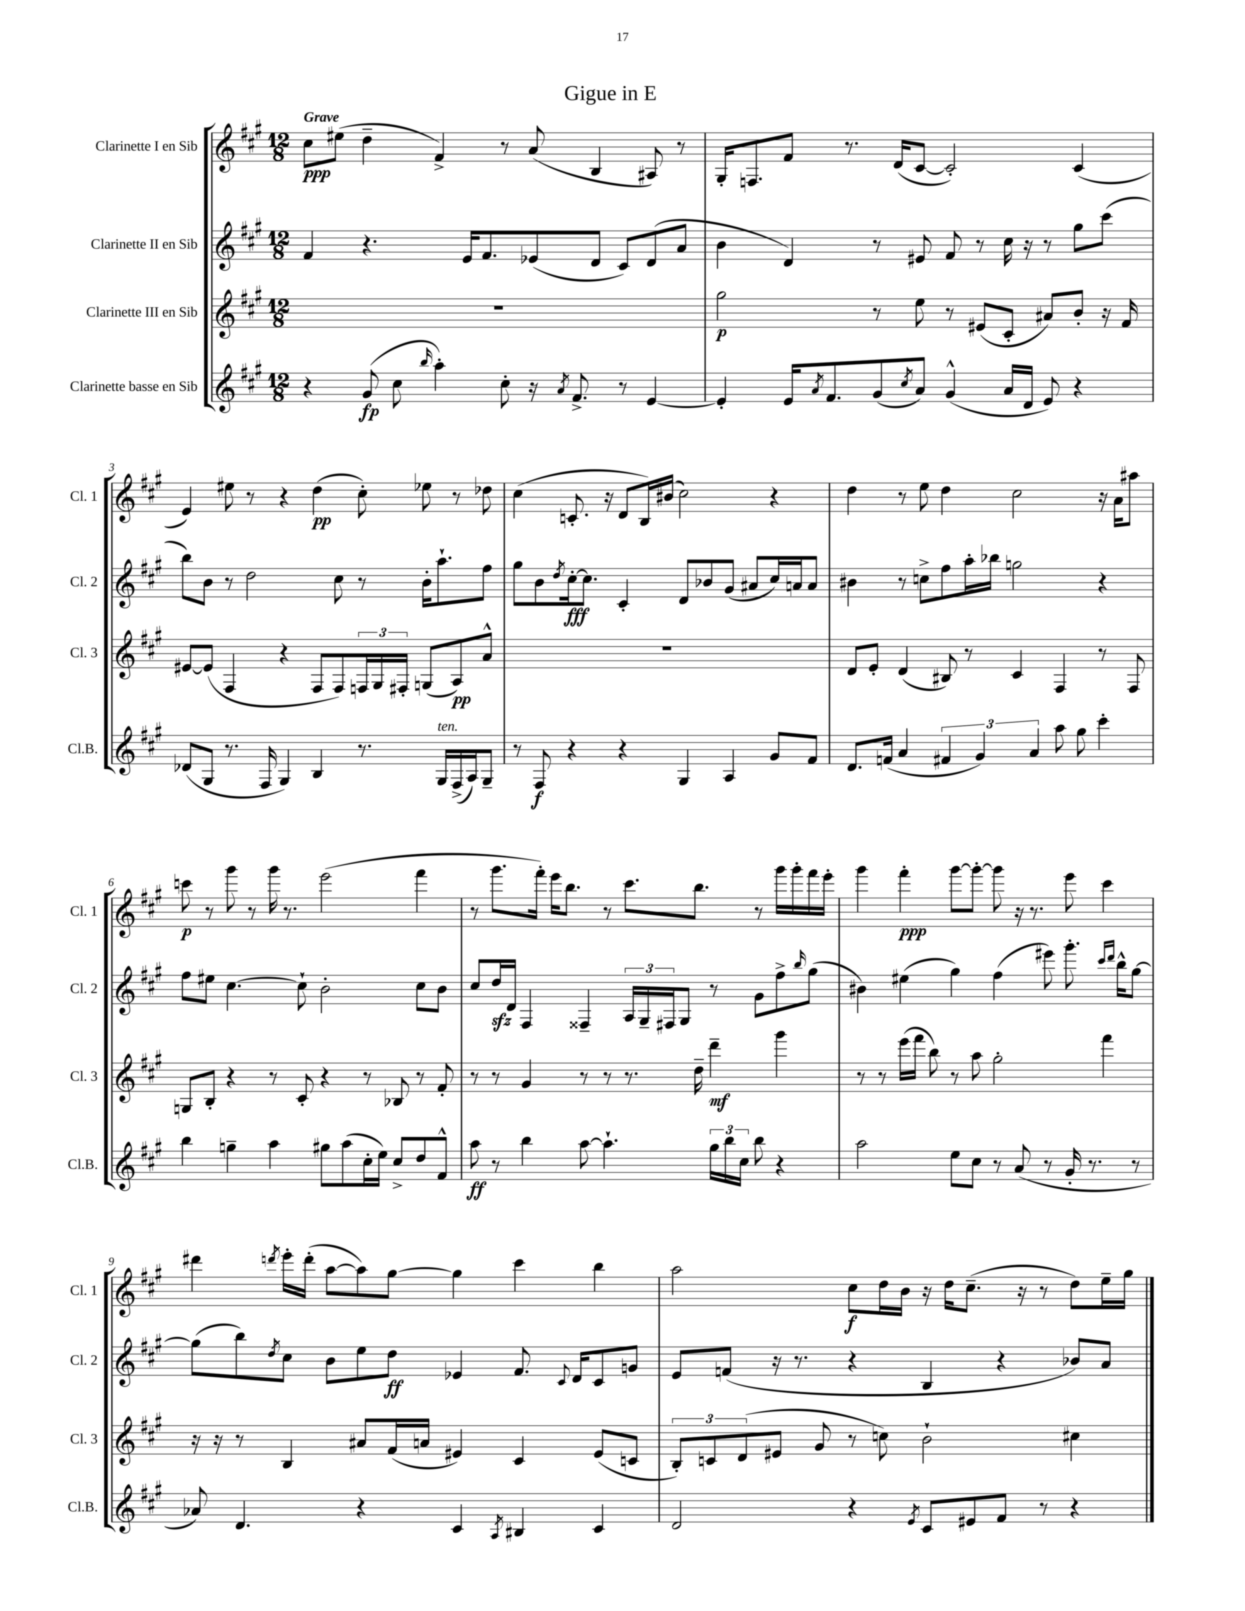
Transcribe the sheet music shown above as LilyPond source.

\header { title = "Gigue in E" }
<<
\new StaffGroup <<
\new Staff = "s0" \with { instrumentName = "Clarinette I en Sib" shortInstrumentName = "Cl. 1" } {
    \clef treble \key a \major \numericTimeSignature \time 12/8 \tempo "Grave"
    cis''8\ppp eis''8( d''4-- fis'4->) r8 a'8( b4 ais8) r8 |
    gis16-. f8. fis'8 r8. d'16( cis'8~ cis'2-.) cis'4( |
    e'4) eis''8 r8 r4 d''4\pp( cis''8-.) ees''8 r8 des''8 |
    cis''4( c'8.-. r16 d'8 b16) bis'16( cis''2) r4 |
    d''4 r8 e''8 d''4 cis''2 r16 a'16 ais''8 |
    c'''8\p r8 gis'''8 r8 gis'''16 r8. e'''2( fis'''4 |
    r8 gis'''8. fis'''16-.) e'''16 b''8. r8 cis'''8. b''8. r8 gis'''16 gis'''16-. fis'''16 e'''16-. |
    gis'''4 fis'''4-.\ppp gis'''8~ gis'''8~-. gis'''8 r16 r8. e'''8 cis'''4 |
    dis'''4 \acciaccatura { d'''8 } e'''16-. d'''16-.( a''8~ a''8) gis''8~ gis''4 cis'''4 b''4 |
    a''2 cis''8\f d''16 b'16 r16 d''16 cis''8.--( r16 r8 d''8) e''16-- gis''16 \bar "|." |
}
\new Staff = "s1" \with { instrumentName = "Clarinette II en Sib" shortInstrumentName = "Cl. 2" } {
    \clef treble \key a \major \numericTimeSignature \time 12/8
    fis'4 r4. e'16 fis'8. ees'8( d'8 cis'8) d'8( a'8 |
    b'4 d'4) r8 eis'8 fis'8 r8 cis''16 r16 r8 gis''8 cis'''8( |
    b''8) b'8 r8 d''2 cis''8 r8 b'16-. a''8.-! fis''8 |
    gis''8 b'8 \acciaccatura { d''8 } cis''16~-.\fff cis''8. cis'4-. d'8 bes'8 gis'8( ais'8 cis''16) a'16 a'8 |
    bis'4 r8 c''8-> fis''8 a''16-. bes''16 g''2 r4 |
    fis''8 eis''8 cis''4.~ cis''8-! b'2-. cis''8 b'8 |
    cis''8 d''16\sfz d'16 fis4 fisis4-- \tuplet 3/2 { a16 gis16-- fis16 } gis8 r8 gis'8 fis''8-> \grace { b''16 } gis''8( |
    bis'4) eis''4( gis''4) fis''4( eis'''8) gis'''8.-. \grace { cis'''16 d'''16 } b''16-^ gis''8~ |
    gis''8( b''8) \acciaccatura { d''8 } cis''8 b'8 e''8 d''8\ff ees'4 fis'8. \appoggiatura { cis'8 } d'16 cis'8 g'8 |
    e'8 f'8( r16 r8. r4 b4 r4 bes'8) a'8 \bar "|." |
}
\new Staff = "s2" \with { instrumentName = "Clarinette III en Sib" shortInstrumentName = "Cl. 3" } {
    \clef treble \key a \major \numericTimeSignature \time 12/8
    R1. |
    gis''2\p r8 e''8 r8 eis'8( cis'8-. ais'8) b'8-. r16 fis'16 |
    eis'8~ eis'8( fis4 r4 fis8 fis8) \tuplet 3/2 { f16 gis16 fis16-. } g8( a8\pp) a'8-^ |
    R1. |
    d'8 e'8-. d'4( bis8) r8 cis'4 fis4 r8 fis8 |
    g8 b8-. r4 r8 cis'8-. r4 r8 bes8 r8 fis'8-. |
    r8 r8 gis'4 r8 r8 r8. d''16-- d'''4--\mf gis'''4 |
    r8 r8 e'''16( fis'''16 b''8) r8 a''8 gis''2-. fis'''4 |
    r16 r16 r8 b4 ais'8 fis'16( a'16 eis'4) cis'4 eis'8( c'8 |
    \tuplet 3/2 { b8-.) c'8 d'8( } eis'8 gis'8 r8 c''8) b'2-! cis''4 \bar "|." |
}
\new Staff = "s3" \with { instrumentName = "Clarinette basse en Sib" shortInstrumentName = "Cl.B." } {
    \clef treble \key a \major \numericTimeSignature \time 12/8
    r4 gis'8\fp( cis''8 \grace { b''16 } a''4-.) cis''8-. r16 \acciaccatura { a'8 } fis'8.-> r8 e'4~ |
    e'4-. e'16 \acciaccatura { a'8 } fis'8. gis'8( \acciaccatura { cis''8 } a'8) gis'4-^( a'16 d'16 e'8) r4 |
    des'8( gis8 r8. fis16 gis4) b4 r8. gis16^\markup { \italic "ten." } fis16->( a16) gis8-- |
    r8 fis8\f r4 r4 gis4 a4 gis'8 fis'8 |
    d'8. f'16( a'4 \tuplet 3/2 { fis'4 gis'4) a'4 } a''8 gis''8 cis'''4-. |
    b''4 g''4-- a''4 gis''8 a''8( cis''16-. e''16) cis''8-> d''8 fis'8-^ |
    a''8\ff r8 b''4 a''8~ a''4.-! \tuplet 3/2 { gis''16 b''16 cis''16 } b''8 r4 |
    a''2 e''8 cis''8 r8 a'8( r8 gis'16-. r8. r8 |
    aes'8) d'4. r4 cis'4 \acciaccatura { a8 } bis4 cis'4 |
    d'2 r4 \acciaccatura { e'8 } cis'8 eis'8 fis'8 r8 r4 \bar "|." |
}
>>
>>
